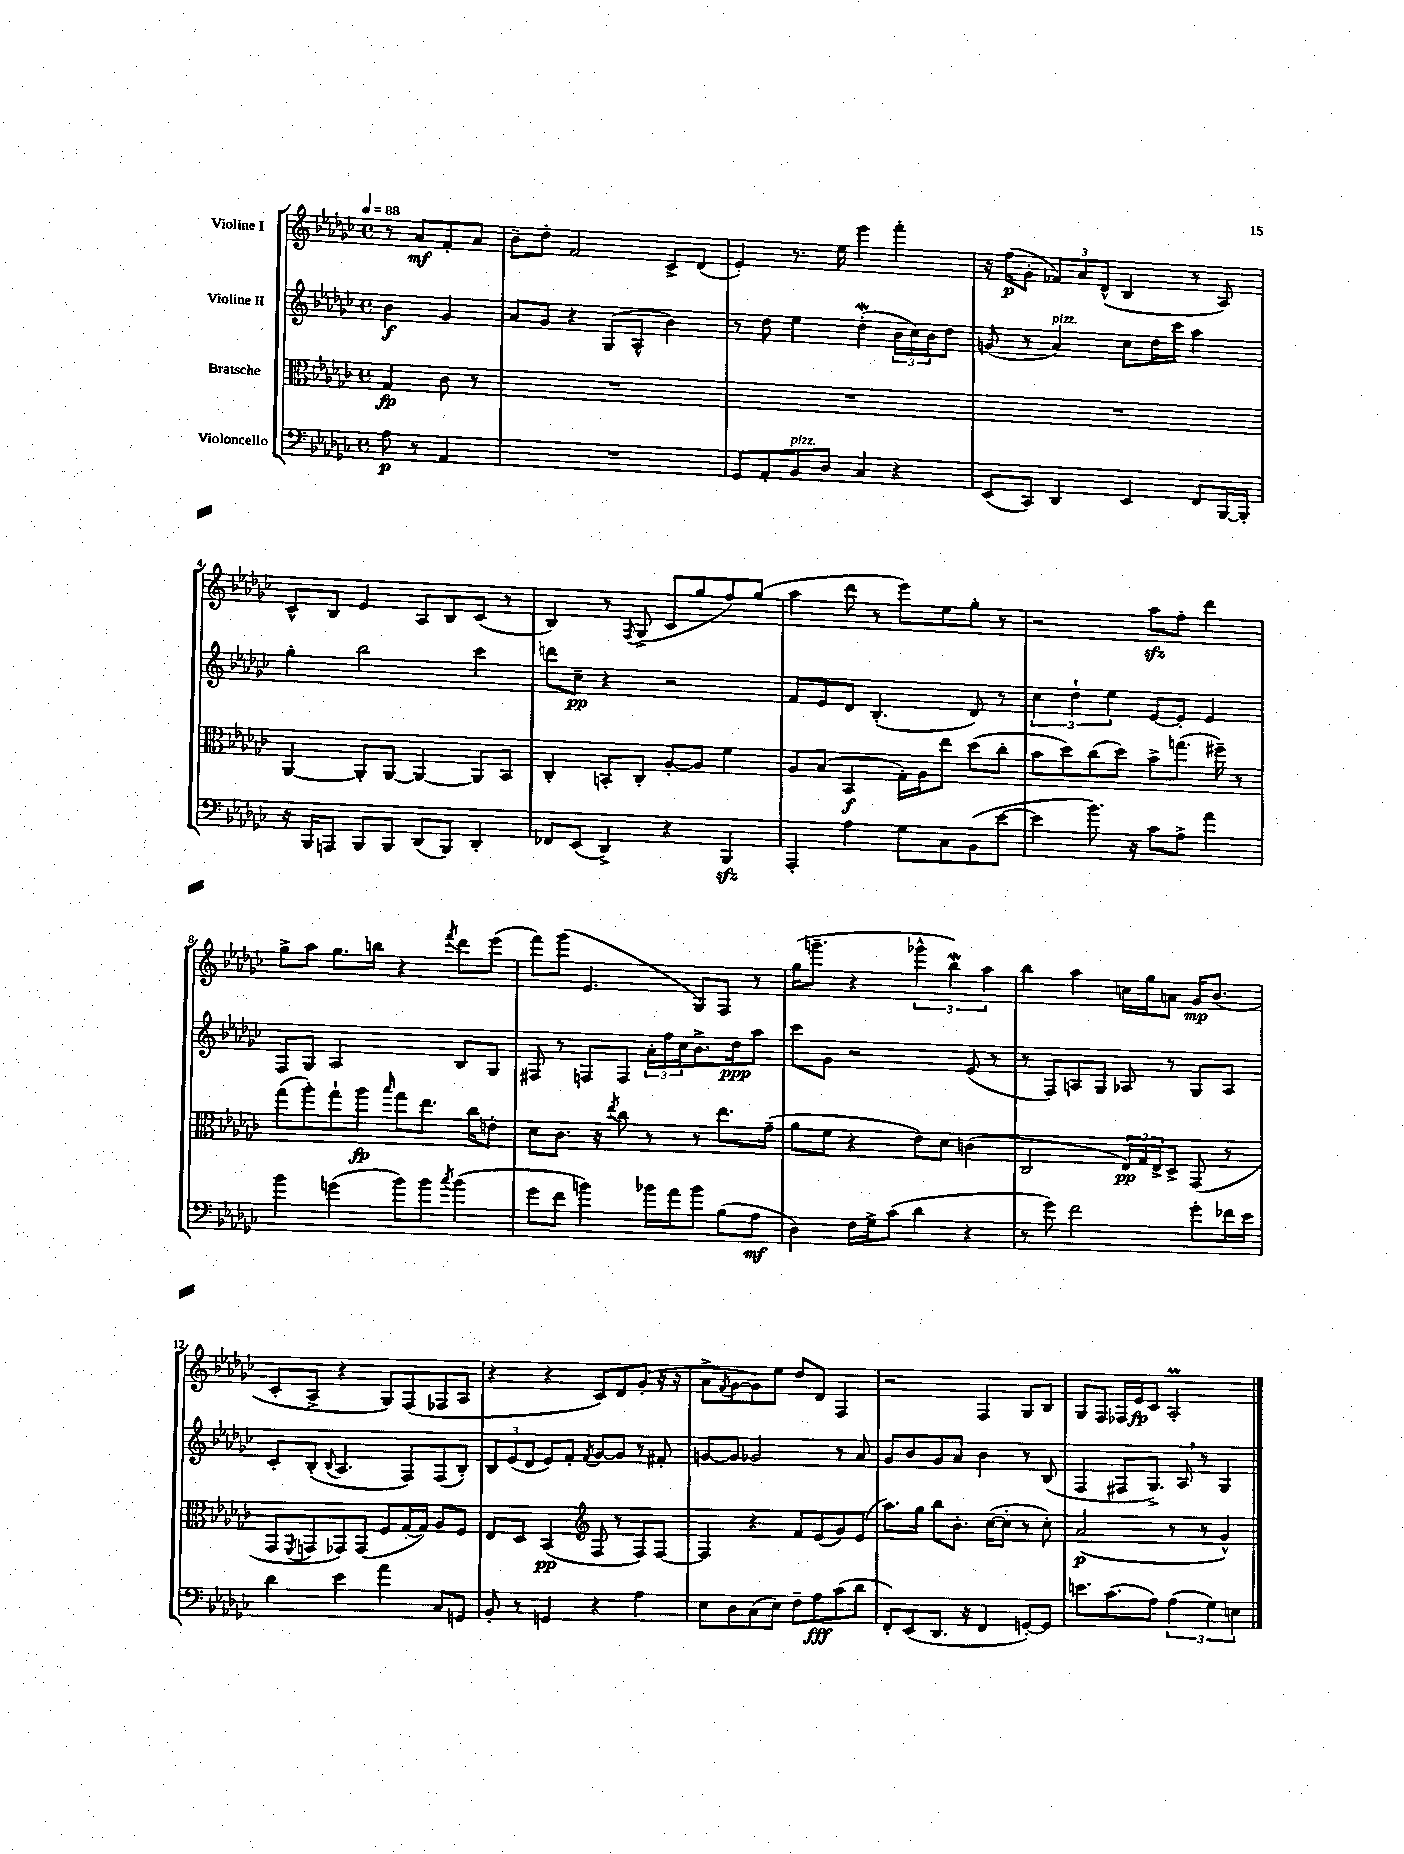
<<
\new StaffGroup <<
\new Staff = "s0" \with { instrumentName = "Violine I" } {
    \clef treble \key ges \major \defaultTimeSignature \time 4/4 \partial 2 \tempo 4 = 88
    r8 aes'8\mf f'8-. aes'8 |
    bes'8-- des''8-. f'2 ces'8-> des'8( |
    ees'4-.) r8. ees''16 ees'''4 f'''4-. |
    r16 f''16\p( ges'8-. \tuplet 3/2 { fes'8) aes'8 des'8-^( } bes4 r8 aes8) |
    ces'8-^ bes8 ees'4 aes8 bes8 ces'8( r8 |
    bes4) r8 \acciaccatura { f8 } ges8->( ces'8 ges''8 f''8) ges''8( |
    aes''4 des'''8 r8 ees'''8) ees''8 ges''8-. r8 |
    r2 aes''8\sfz f''8-. des'''4 |
    ges''8-> aes''8 ges''8. b''16 r4 \acciaccatura { f'''8 } des'''8 ees'''8( |
    f'''8) ges'''8( ees'4. ges8) f8 r8 |
    ges''16( g'''8.-- r4 \tuplet 3/2 { ges'''4-^ bes''4\mordent) aes''4 } |
    bes''4 aes''4 c''16 ges''16 a'8 ges'16\mp bes'8.( |
    ces'8-. aes8-> r4 ges8) f8( fes8 aes8 |
    r4 r4 ces'8) des'8 ges'8-.( r16 r16 |
    aes'8-> \acciaccatura { f'8 } ges'8~ ges'8) ees''8 des''8 des'8 f4 |
    r2 f4 ges8 bes8 |
    ges8 f8 fes16 ees'16\fp ces'8 aes2-.\prall \bar "|." |
}
\new Staff = "s1" \with { instrumentName = "Violine II" } {
    \clef treble \key ges \major \defaultTimeSignature \time 4/4 \partial 2
    bes'4\f ges'4 |
    aes'8 ges'8 r4 ges8( aes8-^ bes'4) |
    r8 des''8 ees''4 des''4-.\mordent( \tuplet 3/2 { bes'16 ces''16) bes'16 } des''8 |
    g'8( r8 aes'4^\markup { \italic "pizz." }) ces''8 des''16 ces'''16 aes''4 |
    ges''4-. bes''2 ces'''4 |
    d'''8 ces''8--\pp r4 r2 |
    f'8 ees'8 des'8 bes4.-.( des'8) r8 |
    \tuplet 3/2 { ces''4 des''4-! ees''4 } ees'8~ ees'8-. ees'4 |
    f8 ges8 aes2 bes8 ges8 |
    fis8 r8 f8 f8 \tuplet 3/2 { aes'16-. f''16 ces''16 } bes'8.-> des''16\ppp aes''8 |
    ces'''8 ges'8 r2 ees'8( r8 |
    r8 f8) a8 ges8 aes8 r8 ges8 aes8 |
    ces'8-. bes8-.( \appoggiatura { bes8 } aes4. f8) f8( bes8-.) |
    \tuplet 3/2 { bes8 ees'8( des'8 } ees'8) f'8-. \acciaccatura { f'8 } ges'8~ ges'8 r8 fis'8-. |
    g'8~ g'8 ges'2 r8 aes'8 |
    ges'8 bes'8 ges'8 aes'8 bes'4 r8 bes8( |
    f4 fis8 ges8.->) aes16 \breathe r8 ges4 \bar "|." |
}
\new Staff = "s2" \with { instrumentName = "Bratsche" } {
    \clef alto \key ges \major \defaultTimeSignature \time 4/4 \partial 2
    ges4\fp ces'8 r8 |
    R1 |
    R1 |
    R1 |
    aes,4~ aes,8-. aes,8~ aes,4~ aes,8 bes,8 |
    ces4-. b,8-. ces8-. aes8~-. aes8 f'4 |
    aes8 bes8( bes,4\f ges16-.) aes16 ees''8 des''8( ces''8-. |
    bes'8 des''8) ces''8( des''8) bes'8-> g''8.( fis''16--) r8 |
    ges''8( aes''8-.) ges''8-! aes''8\fp \grace { bes''16 } ges''8 ees''8. ces''16 e'8-. |
    des'8 ces'8. r16 \acciaccatura { ees''8 } ces''8 r8 r8 ees''8. ges'16--( |
    aes'8 f'8 r4 ees'8) des'8 c'4( |
    ces2 \tuplet 3/2 { ees16\pp) ges16 ees16-> } des8-> ges,8( r8 |
    ges,8 \acciaccatura { f,8 } g,8 ges,8) ges,8( f8 ges16~-. ges16) aes8 f8 |
    ees8 des8 bes,4\pp( \clef treble f8 r8 f8) f8~ |
    f4 r4 f'8 ees'8( ges'8) ees'8( |
    aes''8.) ges''16 bes''8 bes'8.-. ces''16~( ces''8-. r8 ces''8-.) |
    aes'2\p( r8 r8 ges'4-^) \bar "|." |
}
\new Staff = "s3" \with { instrumentName = "Violoncello" } {
    \clef bass \key ges \major \defaultTimeSignature \time 4/4 \partial 2
    aes8\p r8 aes,4 |
    R1 |
    ges,8 aes,8-. bes,8^\markup { \italic "pizz." } des8 ces4 r4 |
    ees,8( ces,8) des,4 ees,4 f,8 bes,,16~ bes,,16-. |
    r16 bes,,16 a,,8 bes,,8 bes,,8 des,8( bes,,8) des,4-. |
    fes,8 ees,8( des,4->) r4 bes,,4\sfz |
    aes,,4-. aes4 ges8 ces8 bes,8( ees'8~ |
    ees'4 bes'8.) r16 ces'8 aes8-> aes'4 |
    bes'4 g'4( bes'8) bes'8 \acciaccatura { ces''8 } bes'4( |
    ges'8 f'8 b'4) bes'16 aes'16 bes'8 bes8( aes8\mf |
    des4) f16 ges16-> ces'8( des'4 r4 |
    r8 ges'8) f'2 ges'8-. fes'16 ees'16 |
    des'4 ees'4 aes'4 ces8 g,8 |
    bes,8-. r8 g,4 r4 aes4 |
    ees8 des8 ces8( ees8) f8-- aes8\fff ces'8( des'8 |
    f,8-.) ees,8( des,8. r16 f,4 g,8~-.) g,8 |
    e'8. ces'8.( aes8) \tuplet 3/2 { aes4( ges4) e4 } \bar "|." |
}
>>
>>
